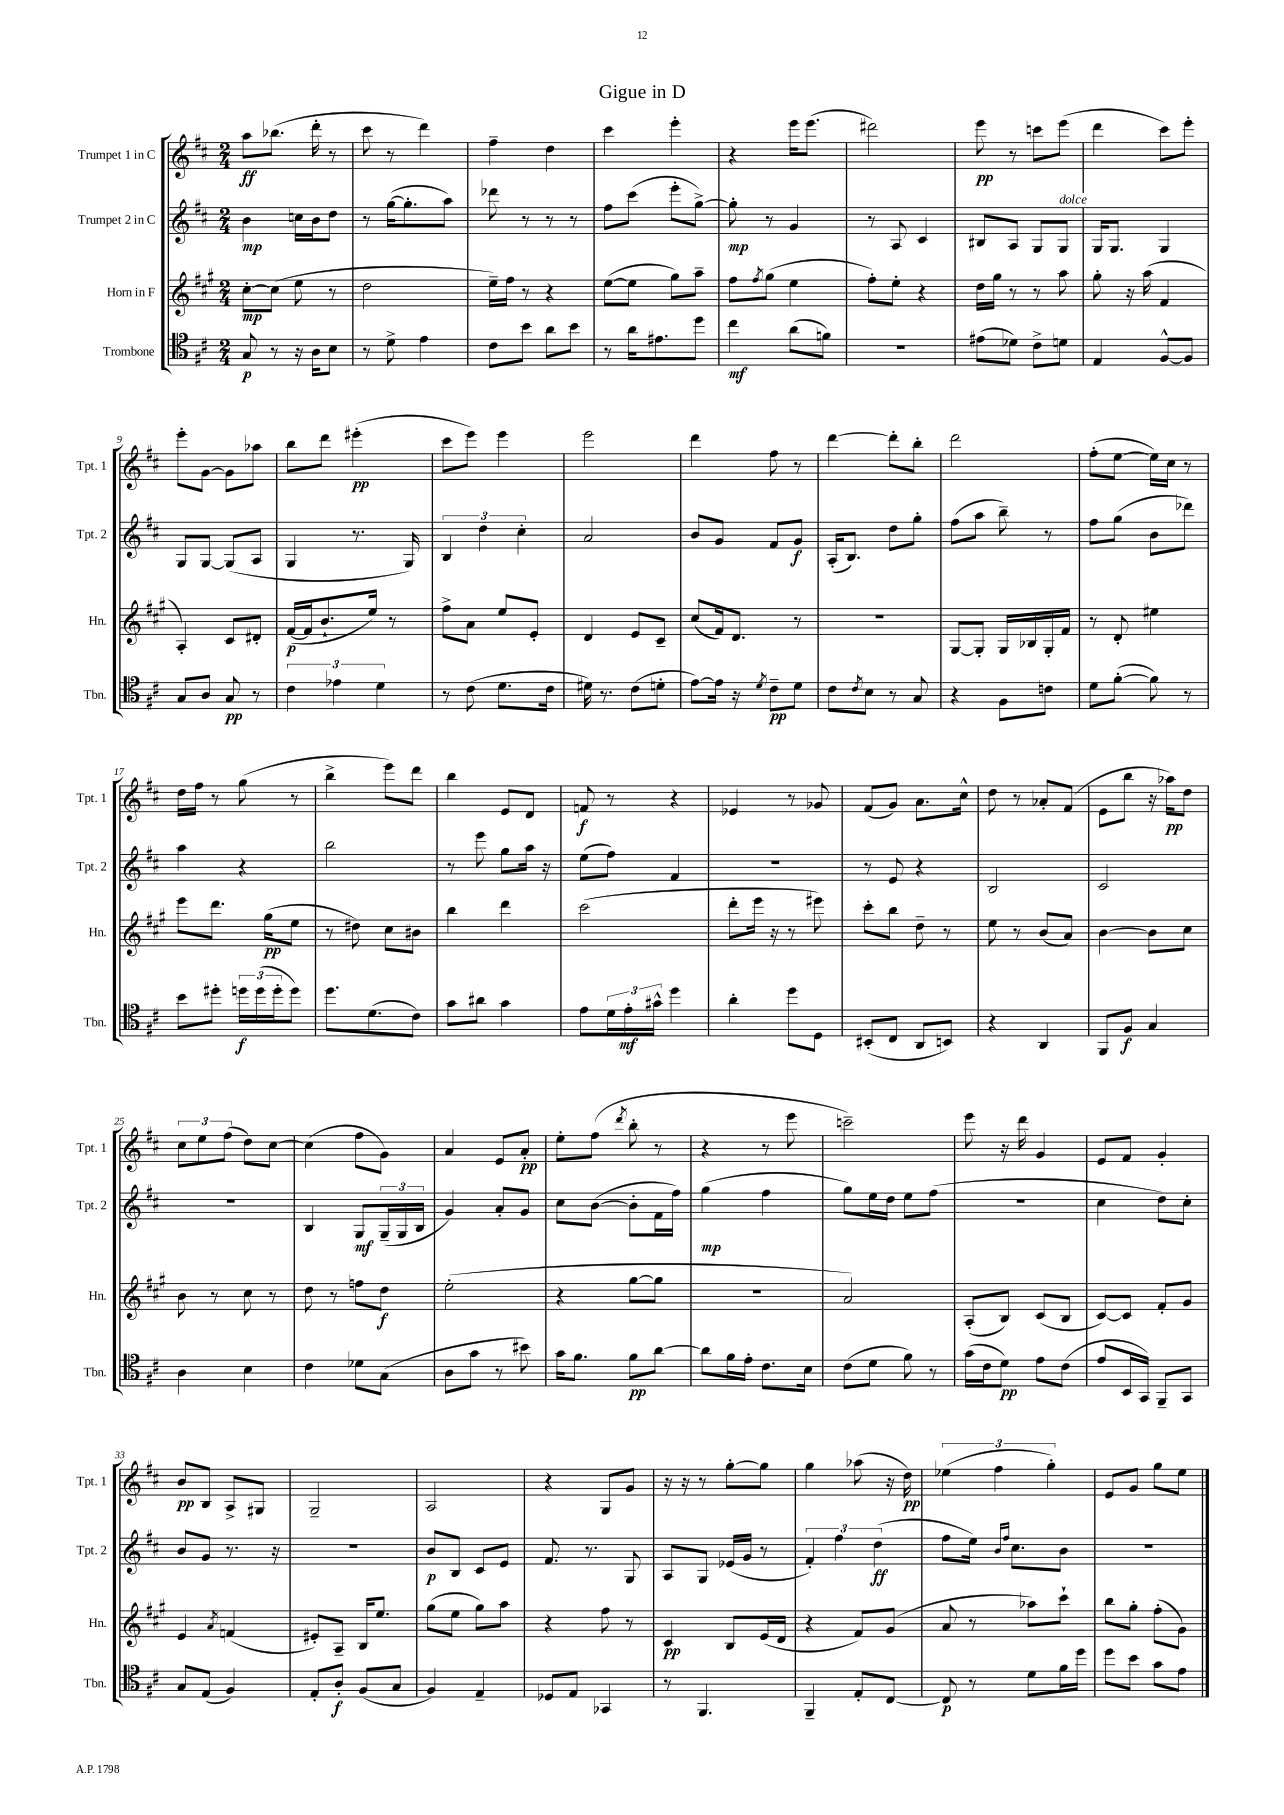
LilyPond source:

\header { title = "Gigue in D" }
<<
\new StaffGroup <<
\new Staff = "s0" \with { instrumentName = "Trumpet 1 in C" shortInstrumentName = "Tpt. 1" } {
    \clef treble \key d \major \numericTimeSignature \time 2/4
    a''8\ff bes''8.( d'''16-. r8 |
    cis'''8 r8 d'''4) |
    fis''4-- d''4 |
    cis'''4 e'''4-. |
    r4 e'''16 e'''8.( |
    dis'''2) |
    e'''8\pp r8 c'''8 e'''8( |
    d'''4 cis'''8) e'''8-. |
    e'''8-. g'8~ g'8 aes''8 |
    b''8 d'''8 eis'''4-.\pp( |
    cis'''8 e'''8) e'''4 |
    e'''2 |
    d'''4 fis''8 r8 |
    d'''4~ d'''8-. b''8-. |
    d'''2 |
    fis''8-.( e''8~ e''16) cis''16 r8 |
    d''16 fis''16 r8 g''8( r8 |
    b''4-> e'''8) d'''8 |
    b''4 e'8 d'8 |
    f'8\f r8 r4 |
    ees'4 r8 ges'8 |
    fis'8( g'8) a'8. cis''16-^ |
    d''8 r8 aes'8-. fis'8( |
    e'8 b''8 r16 aes''16\pp) d''8 |
    \tuplet 3/2 { cis''8 e''8 fis''8( } d''8) cis''8~ |
    cis''4( fis''8 g'8) |
    a'4 e'8 a'8-.\pp |
    e''8-. fis''8( \acciaccatura { d'''8 } b''8-. r8 |
    r4 r8 e'''8 |
    c'''2--) |
    e'''8 r16 d'''16 g'4 |
    e'8 fis'8 g'4-. |
    b'8\pp b8 a8-> gis8 |
    g2-- |
    a2 |
    r4 g8 g'8 |
    r16 r16 r8 g''8~-. g''8 |
    g''4 aes''8( r16 d''16\pp) |
    \tuplet 3/2 { ees''4( fis''4 g''4-.) } |
    e'8 g'8 g''8 e''8 \bar "|." |
}
\new Staff = "s1" \with { instrumentName = "Trumpet 2 in C" shortInstrumentName = "Tpt. 2" } {
    \clef treble \key d \major \numericTimeSignature \time 2/4
    b'4\mp c''16 b'16 d''8 |
    r8 g''16~( g''8.-. a''8) |
    des'''8 r8 r8 r8 |
    fis''8 cis'''8( e'''8-. g''8~->) |
    g''8-.\mp r8 g'4 |
    r8 a8 cis'4 |
    bis8 a8 g8 g8^\markup { \italic "dolce" } |
    g16 g8. g4 |
    g8 g8~ g8( a8 |
    g4 r8. g16) |
    \tuplet 3/2 { b4 d''4 cis''4-. } |
    a'2 |
    b'8 g'8 fis'8 g'8\f |
    a16-.( b8.) d''8 g''8-. |
    fis''8( a''8 b''8--) r8 |
    fis''8 g''8( b'8 des'''8) |
    a''4 r4 |
    b''2 |
    r8 e'''8 g''8 a''16 r16 |
    e''8( fis''8) fis'4 |
    R2 |
    r8 e'8 r4 |
    b2 |
    cis'2 |
    R2 |
    b4 g8\mf \tuplet 3/2 { g16--( g16 b16 } |
    g'4) a'8-. g'8 |
    cis''8 b'8~( b'8-. fis'16 fis''16) |
    g''4\mp( fis''4 |
    g''8) e''16 d''16 e''8 fis''8( |
    r2 |
    cis''4 d''8) cis''8-. |
    b'8 g'8 r8. r16 |
    r2 |
    b'8\p b8 cis'8 e'8 |
    fis'8. r8. g8 |
    a8 g8 ees'16( g'16 r8 |
    \tuplet 3/2 { fis'4-.) fis''4 d''4\ff( } |
    fis''8 e''16) \grace { b'16 fis''16 } cis''8. b'8 |
    R2 \bar "|." |
}
\new Staff = "s2" \with { instrumentName = "Horn in F" shortInstrumentName = "Hn." } {
    \clef treble \key a \major \numericTimeSignature \time 2/4
    cis''8~-.\mp cis''8( e''8 r8 |
    d''2 |
    e''16--) fis''16 r8 r4 |
    e''8~( e''8 gis''8) a''8-- |
    fis''8 \acciaccatura { fis''8 } gis''8( e''4 |
    fis''8-.) e''8-. r4 |
    d''16 gis''16 r8 r8 a''8 |
    gis''8-. r16 a''16( fis'4 |
    a4-.) cis'8 dis'8-. |
    fis'16~\p( fis'16 b'8.-! e''16) r8 |
    fis''8-> a'8 e''8 e'8-. |
    d'4 e'8 cis'8-- |
    cis''8( fis'16) d'8. r8 |
    r2 |
    gis8~ gis8-. gis16 bes16 gis16-. fis'16 |
    r8 d'8-. eis''4 |
    e'''8 d'''8. gis''16\pp( e''8 |
    r8 dis''8) cis''8 bis'8 |
    b''4 d'''4 |
    cis'''2( |
    d'''8-. e'''16 r16 r8 eis'''8) |
    cis'''8-. b''8 d''8-- r8 |
    e''8 r8 b'8( a'8) |
    b'4~ b'8 cis''8 |
    b'8 r8 cis''8 r8 |
    d''8 r8 f''8 d''8\f |
    e''2-.( |
    r4 gis''8~ gis''8 |
    r2 |
    a'2) |
    a8-.( b8) cis'8( b8 |
    cis'8~) cis'8 fis'8-. gis'8 |
    e'4 \acciaccatura { a'8 } f'4( |
    eis'8-.) a8-- b16 e''8. |
    gis''8( e''8 gis''8) a''8 |
    r4 fis''8 r8 |
    cis'4\pp b8 e'16( d'16 |
    r4 fis'8) gis'8( |
    a'8 r8 aes''8) cis'''8-! |
    b''8 gis''8-. fis''8-.( gis'8) \bar "|." |
}
\new Staff = "s3" \with { instrumentName = "Trombone" shortInstrumentName = "Tbn." } {
    \clef tenor \key d \major \numericTimeSignature \time 2/4
    g8\p r8 r16 a16 b8 |
    r8 d'8-> e'4 |
    cis'8 b'8 a'8 b'8 |
    r8 a'16 eis'8. d''8 |
    cis''4\mf a'8( f'8) |
    r2 |
    eis'8( des'8) cis'8-> d'8 |
    e4 fis8~-^ fis8 |
    g8 a8 g8\pp r8 |
    \tuplet 3/2 { cis'4 ees'4 d'4 } |
    r8 cis'8( d'8. cis'16 |
    dis'16) r8. cis'8( d'8-. |
    e'8~) e'16 r16 \acciaccatura { d'8 } cis'8--\pp d'8 |
    cis'8 \acciaccatura { cis'8 } b8 r8 g8 |
    r4 fis8 c'8 |
    d'8 fis'8~-.( fis'8) r8 |
    b'8 dis''8-. \tuplet 3/2 { d''16\f d''16( d''16-. } d''8) |
    d''8. d'8.( cis'8) |
    g'8 ais'8 g'4 |
    e'8 \tuplet 3/2 { d'16 e'16-.\mf gis'16-^ } d''4 |
    a'4-. d''8 d8 |
    bis,8-.( cis8 a,8 b,8) |
    r4 a,4 |
    fis,8 fis8\f g4 |
    a4 b4 |
    cis'4 des'8 g8( |
    a8 g'8 r8 bis'8) |
    g'16 fis'8. fis'8\pp a'8~ |
    a'8 fis'16 e'16-. cis'8. b16 |
    cis'8( d'8 fis'8) r8 |
    g'16( cis'16 d'8\pp) e'8 cis'8( |
    e'8 b,16 g,16) fis,8-- g,8 |
    g8 e8( fis4) |
    e8-. a8-.\f fis8( g8 |
    fis4) e4-- |
    des8 e8 ges,4 |
    r8 fis,4. |
    fis,4-- e8-. cis8~ |
    cis8\p r8 d'8 fis'16 d''16 |
    d''8 b'8 g'8 e'8 \bar "|." |
}
>>
>>
